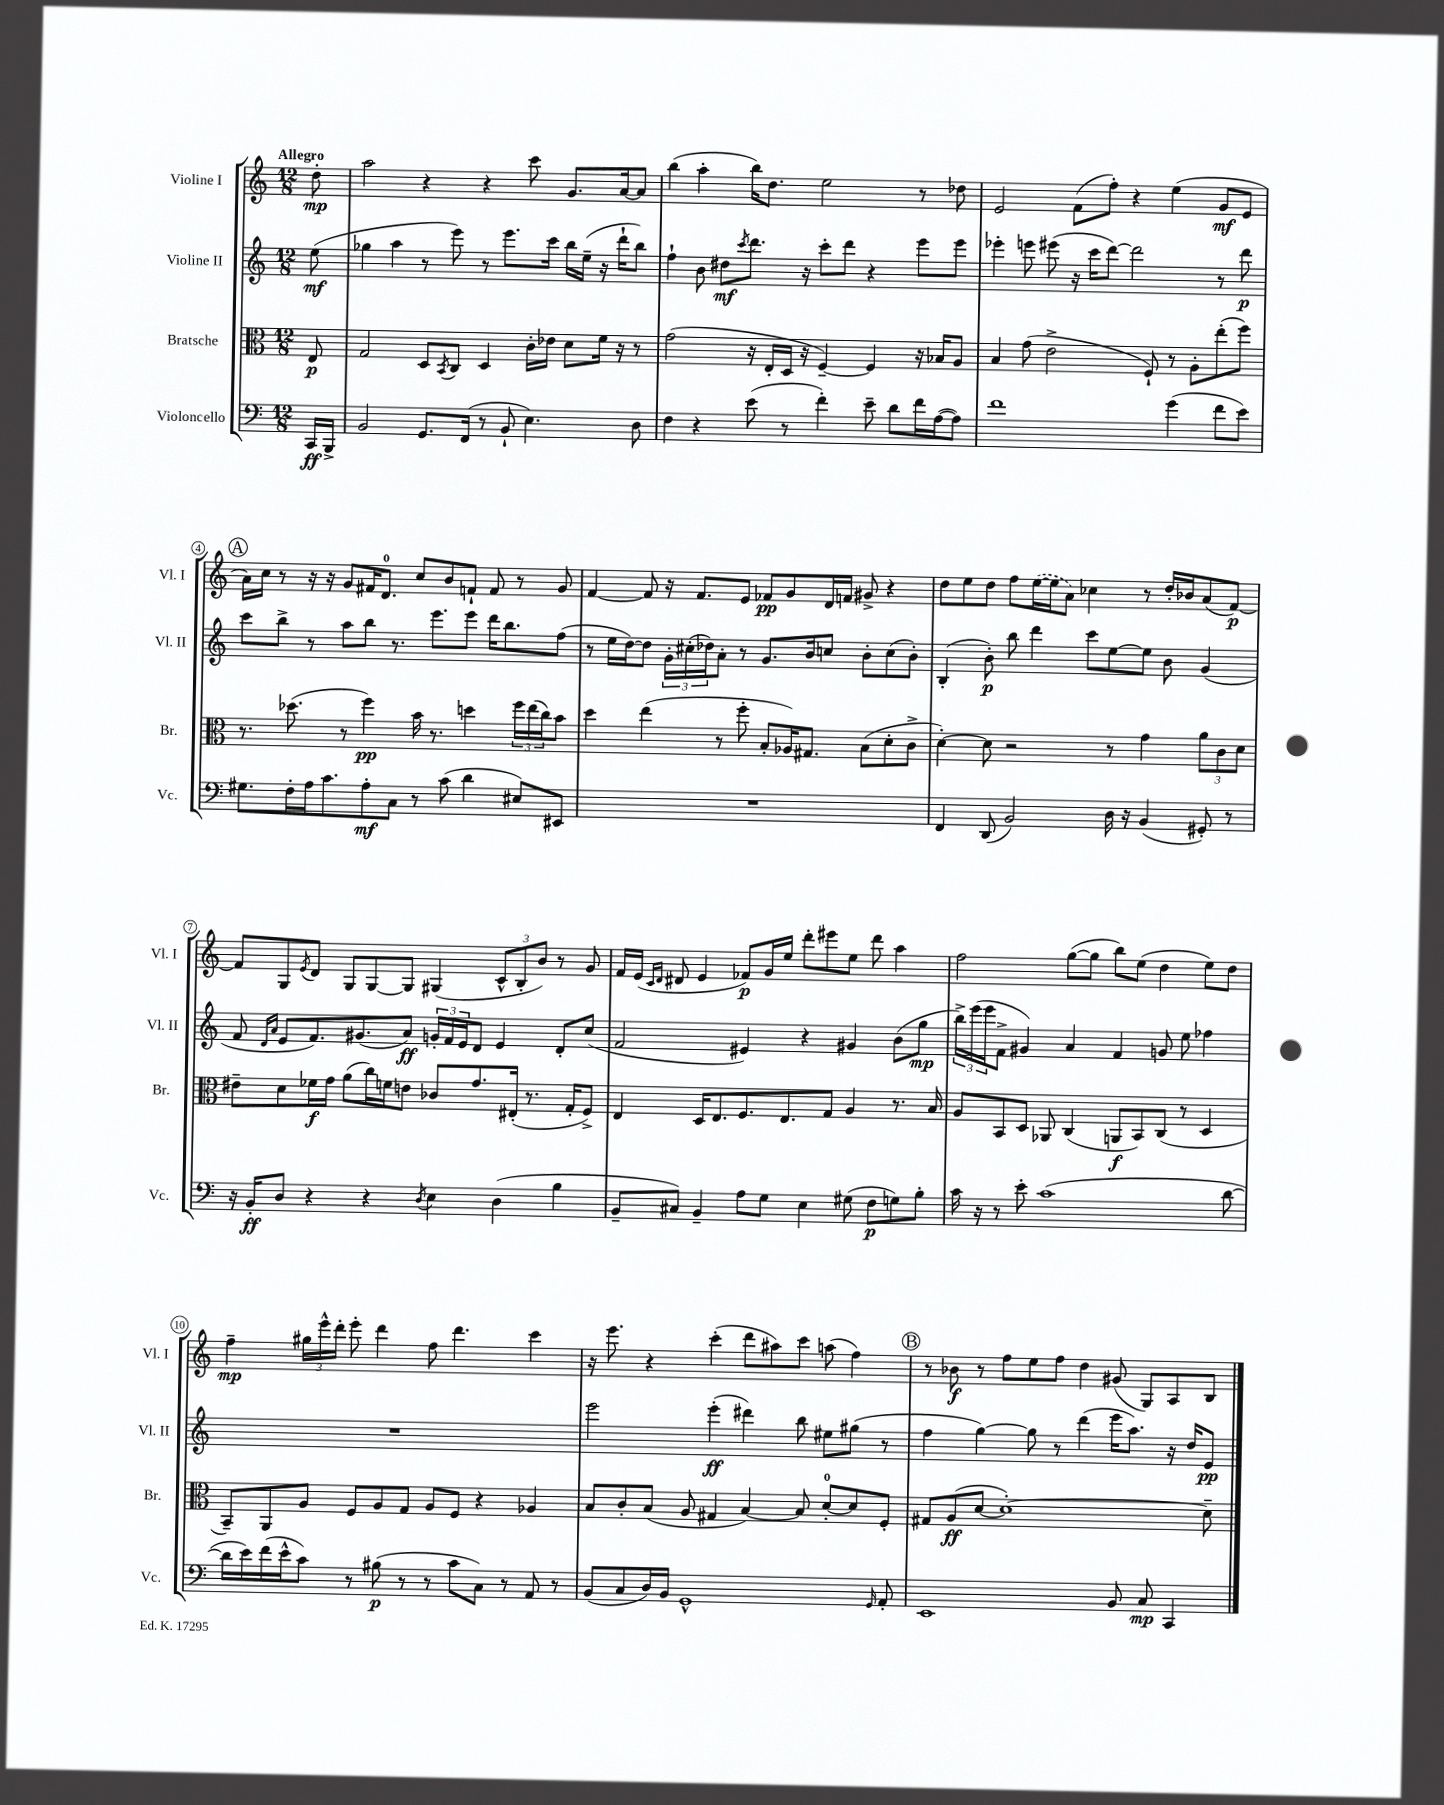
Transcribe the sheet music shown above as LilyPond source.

<<
\new StaffGroup <<
\new Staff = "s0" \with { instrumentName = "Violine I" shortInstrumentName = "Vl. I" } {
    \clef treble \key c \major \numericTimeSignature \time 12/8 \partial 8 \tempo "Allegro"
    d''8-.\mp |
    a''2 r4 r4 c'''8 g'8. a'16~ a'8 |
    b''4( a''4-. b''16) d''8. e''2 r8 des''8 |
    e'2 f'8( f''8-.) r4 e''4( g'8\mf e'8 |
    \mark \markup { \circle "A" } a'16) c''16 r8 r16 r16 g'8 fis'16 d'8.-0 c''8 b'8 f'8-! f'8 r8 g'8 |
    f'4~ f'8 r16 f'8. e'8 fes'8\pp g'8 d'16 f'16 gis'8-> r4 |
    d''8 e''8 d''8 f''8 \once \slurDashed e''16~( e''16 a'8) ces''4 r8 d''16-. bes'16 a'8( f'8~\p) |
    f'8 g8 \acciaccatura { e'8 } d'8 g8 g8~ g8 gis4( \tuplet 3/2 { c'8-^ b8-. b'8) } r8 g'8 |
    f'16 e'16( \grace { c'16 d'16 } dis'8 e'4 fes'8\p) g'16 e''16 d'''8-. eis'''8 e''8 d'''8 a''4 |
    f''2 g''8~( g''8 b''8) e''8( d''4 e''8) d''8 |
    f''4--\mp \tuplet 3/2 { gis''16 e'''16-^ d'''16-. } e'''8-. d'''4 f''8 d'''4. c'''4 |
    r16 e'''8. r4 c'''4-.( d'''8 ais''8) c'''8 a''8( f''4) |
    \mark \markup { \circle "B" } r8 bes'8\f r8 f''8 e''8 f''8 d''4 gis'8( g8) a8 b8 \bar "|." |
}
\new Staff = "s1" \with { instrumentName = "Violine II" shortInstrumentName = "Vl. II" } {
    \clef treble \key c \major \numericTimeSignature \time 12/8 \partial 8
    e''8\mf( |
    ges''4 a''4 r8 e'''8) r8 e'''8. c'''16 b''16 e''16--( r16 d'''16-! b''8) |
    f''4-! b'8 dis''8\mf \acciaccatura { c'''8 } d'''8. r16 c'''8-. d'''8 r4 e'''8 e'''8 |
    ees'''4-. e'''8 eis'''8( r16 c'''16 d'''8~) d'''2 r8 d'''8\p |
    \mark \markup { \circle "A" } c'''8 b''8-> r8 a''8 b''8 r8. e'''8. e'''8 d'''16 b''8. f''8( |
    r8 e''16 d''16~) d''8 \tuplet 3/2 { g'16-. cis''16-.( des''16) } a'8-. r8 g'8. b'16 c''8 b'8-. c''8( b'8-.) |
    b4-.( b'8-.\p) b''8 d'''4 c'''8 e''8~ e''8 b'8 g'4( |
    f'8 \grace { d'16 a'16 } e'8 f'8.) gis'8.( a'8\ff) \tuplet 3/2 { g'16-. f'16 e'16 } d'8 e'4 d'8-. c''8( |
    f'2 eis'4) r4 gis'4 b'8( g''8\mp |
    \tuplet 3/2 { b''16->) e'''16( e'''16 } f'8-> gis'4) a'4 f'4 g'8 e''8 fes''4 |
    R1. |
    e'''2 e'''4-.\ff( dis'''4) b''8 eis''8 gis''8( r8 |
    \mark \markup { \circle "B" } f''4 g''4~) g''8 r8 d'''4( e'''16 a''8.) r16 d''16 e'8\pp \bar "|." |
}
\new Staff = "s2" \with { instrumentName = "Bratsche" shortInstrumentName = "Br." } {
    \clef alto \key c \major \numericTimeSignature \time 12/8 \partial 8
    e8\p |
    g2 d8 \acciaccatura { b,8 } c8 d4 c'16-. ees'16 d'8 f'16 r16 r8 |
    g'2( r16 e16-. d16 r16 f4~--) f4 r16 bes16 a8 |
    b4 g'8( e'2-> f8-!) r8 a8-. e''8-.( f''8) |
    \mark \markup { \circle "A" } r8. des''8.( r8 f''4\pp) b'16 r8. d''4 \tuplet 3/2 { f''16 e''16( c''16) } b'8 |
    d''4 e''4( r8 f''8-. b8-. aes16) gis8. b8( d'8-. c'8-> |
    d'4~-.) d'8 r2 r8 g'4 \tuplet 3/2 { a'8 c'8 d'8 } |
    eis'8-- d'8 fes'16\f g'16 a'8( c''16) f'16 e'8 ces'8 g'8. eis16-.( r8. g16-. f8->) |
    e4 d16 e8. f8. e8. g8 a4 r8. b16 |
    a8 b,8 d8 aes,8 c4( a,8\f b,8) c8( r8 d4 |
    b,8--) a,8 a8 f8 a8 g8 a8 f8 r4 aes4 |
    b8 c'8-. b8( a8 gis4 b4~) b8 d'8-0~-. d'8 f8-. |
    \mark \markup { \circle "B" } gis8 a8\ff( d'8~ d'1~-.) d'8-- \bar "|." |
}
\new Staff = "s3" \with { instrumentName = "Violoncello" shortInstrumentName = "Vc." } {
    \clef bass \key c \major \numericTimeSignature \time 12/8 \partial 8
    c,16\ff b,,16-> |
    b,2 g,8. f,16( r8 b,8-! e4.) d8 |
    f4 r4 e'8( r8 f'4-.) e'8-- d'8 f'16 a16~( a8) |
    f'1 g'4( f'8 e'8) |
    \mark \markup { \circle "A" } gis8. f16-. a16 c'8. a8-.\mf c8 r8 c'8( d'4 eis8) eis,8 |
    R1. |
    f,4 d,8( b,2) d16 r16 b,4( gis,8-.) r8 |
    r16 b,16-.\ff d8 r4 r4 \acciaccatura { d8 } e4 d4( b4 |
    b,8-- cis8) b,4-- a8 g8 e4 gis8( f8\p g8) b8-. |
    c'16 r16 r8 e'8-. c'1( d'8~ |
    d'16 e'16) f'16( e'16-^ c'8) r8 bis8\p( r8 r8 c'8 c8) r8 a,8 r8 |
    b,8( c8 d16) b,16 g,1-^ \grace { g,16 } a,8-. |
    \mark \markup { \circle "B" } e,1 b,8 c8\mp c,4 \bar "|." |
}
>>
>>
\layout { \context { \Score \override BarNumber.stencil = #(make-stencil-circler 0.1 0.3 ly:text-interface::print) } }
